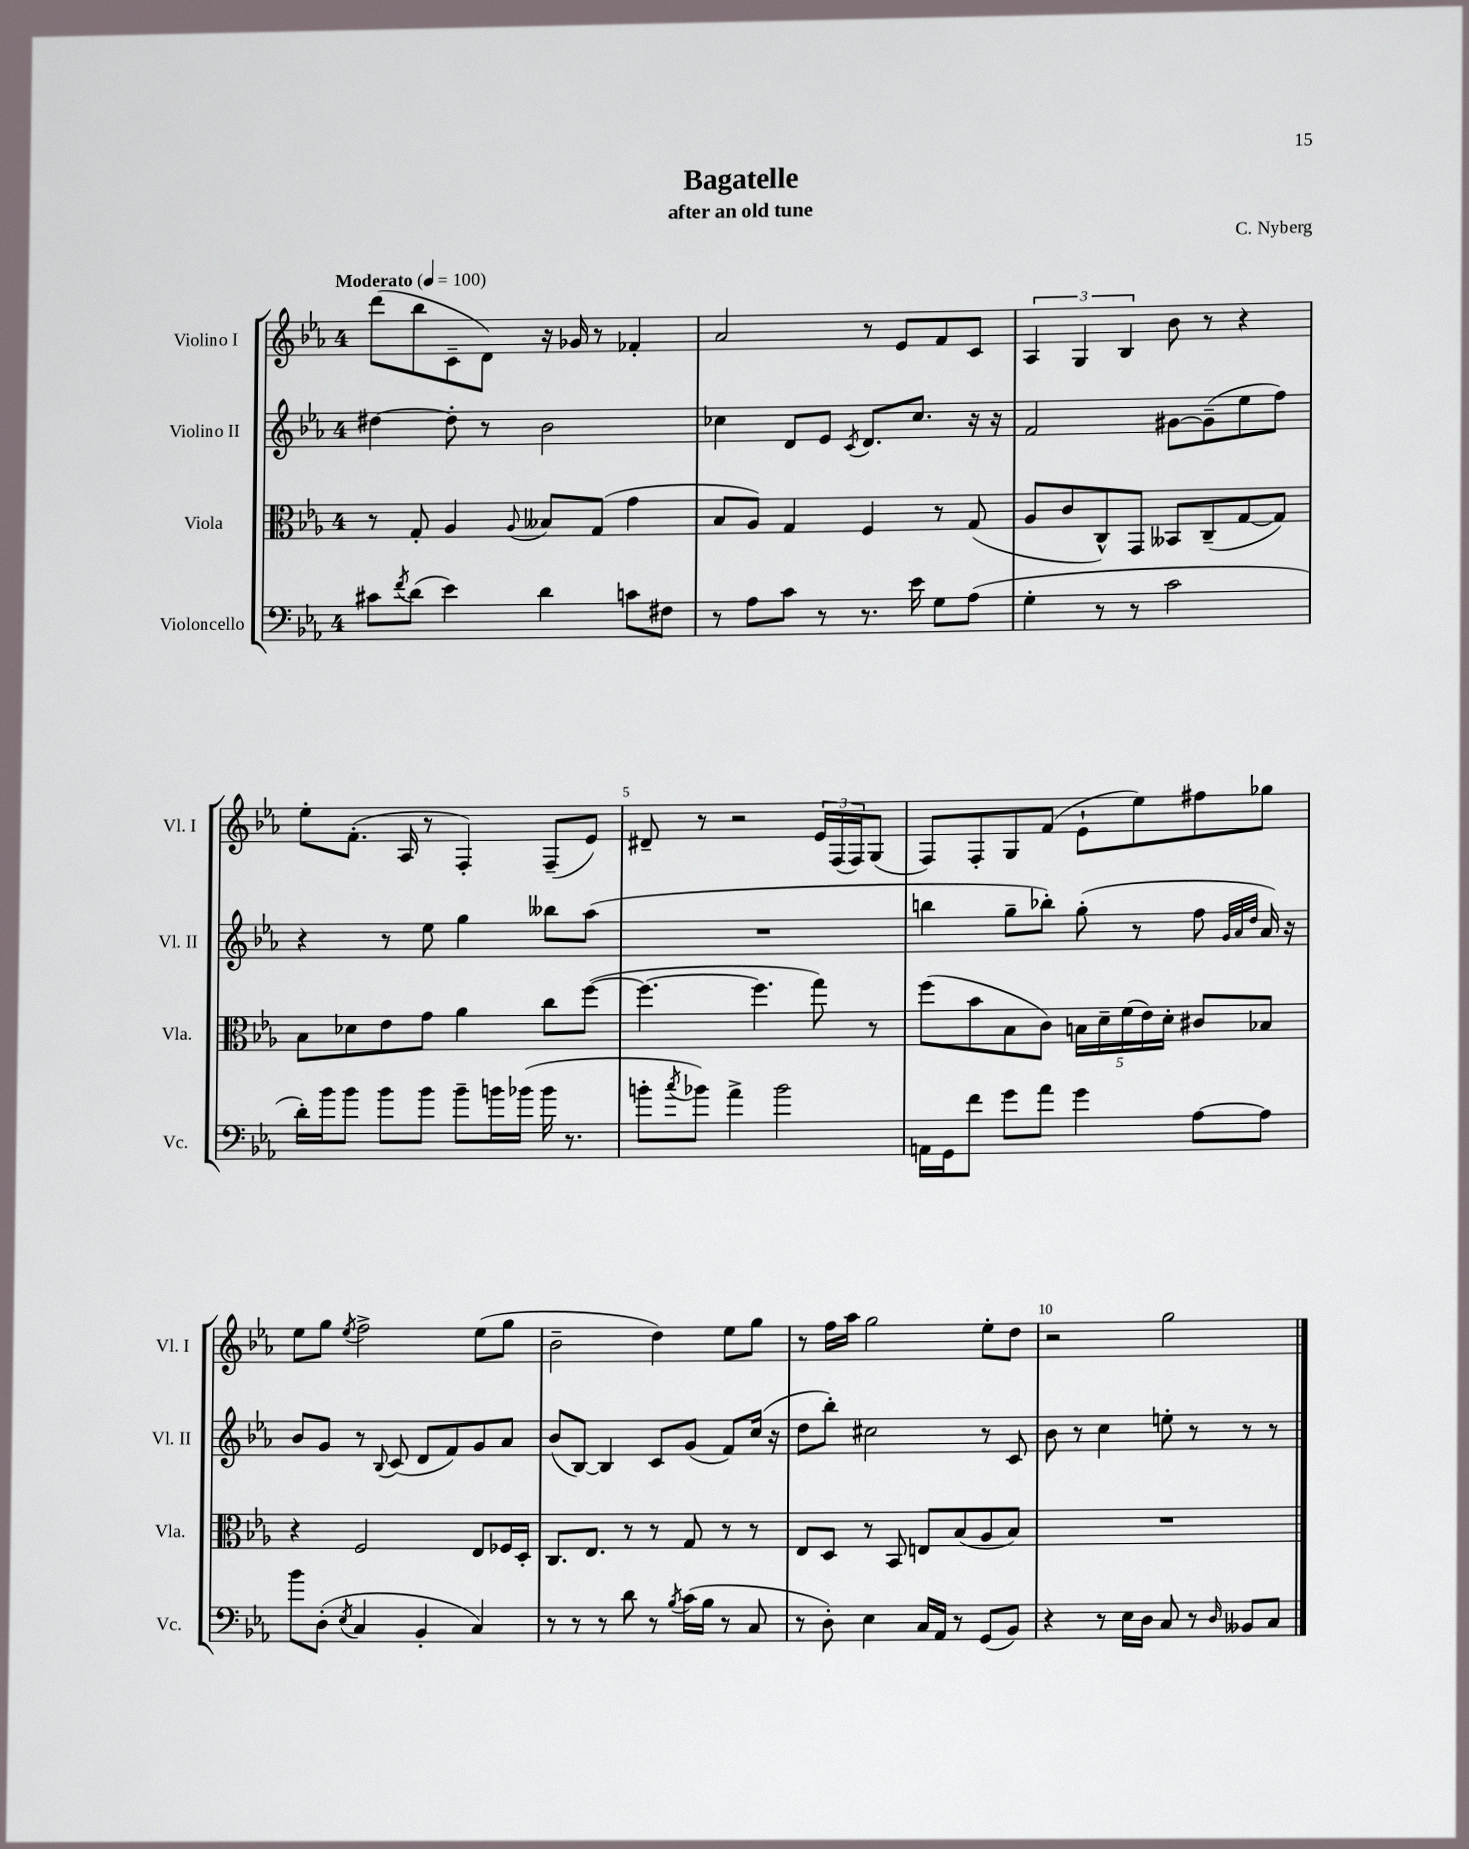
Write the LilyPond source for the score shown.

\header { title = "Bagatelle" composer = "C. Nyberg" subtitle = "after an old tune" }
<<
\new StaffGroup <<
\new Staff = "s0" \with { instrumentName = "Violino I" shortInstrumentName = "Vl. I" } {
    \clef treble \key ees \major \once \override Staff.TimeSignature.style = #'single-digit \time 4/4 \tempo "Moderato" 4 = 100
    d'''8( bes''8 c'8-- d'8) r16 ges'16 r8 fes'4-. |
    aes'2 r8 ees'8 f'8 c'8 |
    \tuplet 3/2 { aes4 g4 bes4 } bes'8 r8 r4 |
    ees''8-. f'8.-.( aes16 r8 f4-.) f8--( ees'8) |
    dis'8-- r8 r2 \tuplet 3/2 { ees'16 f16( f16) } g8( |
    f8) f8-. g8 f'8( ees'8-! ees''8) fis''8 ges''8 |
    ees''8 g''8 \acciaccatura { ees''8 } f''2-> ees''8( g''8 |
    bes'2-- d''4) ees''8 g''8 |
    r8 f''16 aes''16 g''2 ees''8-. d''8 |
    r2 g''2 \bar "|." |
}
\new Staff = "s1" \with { instrumentName = "Violino II" shortInstrumentName = "Vl. II" } {
    \clef treble \key ees \major \once \override Staff.TimeSignature.style = #'single-digit \time 4/4
    dis''4~ dis''8-. r8 bes'2 |
    ces''4 d'8 ees'8 \acciaccatura { c'8 } d'8. ces''8. r16 r16 |
    f'2 gis'8~ gis'8--( ees''8 f''8) |
    r4 r8 ees''8 g''4 beses''8 aes''8( |
    R1 |
    b''4 g''8-- bes''8-.) g''8-.( r8 f''8 \grace { g'32 aes'32 d''32 } aes'16) r16 |
    bes'8 g'8 r8 \appoggiatura { bes8 } c'8( d'8 f'8) g'8 aes'8 |
    bes'8( bes8~) bes4 c'8 g'8( f'8) c''16( r16 |
    d''8 bes''8-.) cis''2 r8 c'8 |
    bes'8 r8 c''4 e''8-. r8 r8 r8 \bar "|." |
}
\new Staff = "s2" \with { instrumentName = "Viola" shortInstrumentName = "Vla." } {
    \clef alto \key ees \major \once \override Staff.TimeSignature.style = #'single-digit \time 4/4
    r8 g8-. aes4 \appoggiatura { aes8 } beses8 g8( g'4 |
    bes8 aes8) g4 f4 r8 g8( |
    aes8 c'8 c8-^) g,8 beses,8 c8--( g8~ g8) |
    bes8 des'8 ees'8 g'8 aes'4 c''8 f''8~( |
    f''4.~ f''4. g''8) r8 |
    f''8( bes'8 bes8 c'8) \tuplet 5/4 { b16 d'16-- f'16( ees'16) d'16-. } cis'8 bes8 |
    r4 f2 ees8 fes16 d16-. |
    c8. ees8. r8 r8 g8 r8 r8 |
    ees8 d8 r8 bes,8 e8 bes8( aes8 bes8) |
    R1 \bar "|." |
}
\new Staff = "s3" \with { instrumentName = "Violoncello" shortInstrumentName = "Vc." } {
    \clef bass \key ees \major \once \override Staff.TimeSignature.style = #'single-digit \time 4/4
    cis'8 \acciaccatura { f'8 } d'8( ees'4) d'4 c'8 fis8 |
    r8 aes8 c'8 r8 r8. ees'16 g8 aes8( |
    g4-. r8 r8 c'2 |
    d'16-.) bes'16 bes'8 bes'8 bes'8 bes'8-- b'16 bes'16( bes'16 r8. |
    b'8-. \acciaccatura { c''8 } bes'8) aes'4-> bes'2 |
    a,16 g,16 f'8 g'8 aes'8 g'4 aes8~ aes8 |
    bes'8 d8-.( \acciaccatura { ees8 } c4 bes,4-. c4) |
    r8 r8 r8 d'8 r8 \acciaccatura { bes8 } c'16( bes16 r8 c8 |
    r8 d8-.) ees4 c16 aes,16 r8 g,8( bes,8) |
    r4 r8 ees16 d16 c8 r8 \grace { d16 } beses,8 c8 \bar "|." |
}
>>
>>
\layout { \context { \Score \override BarNumber.break-visibility = ##(#f #t #t) barNumberVisibility = #(every-nth-bar-number-visible 5) } }
